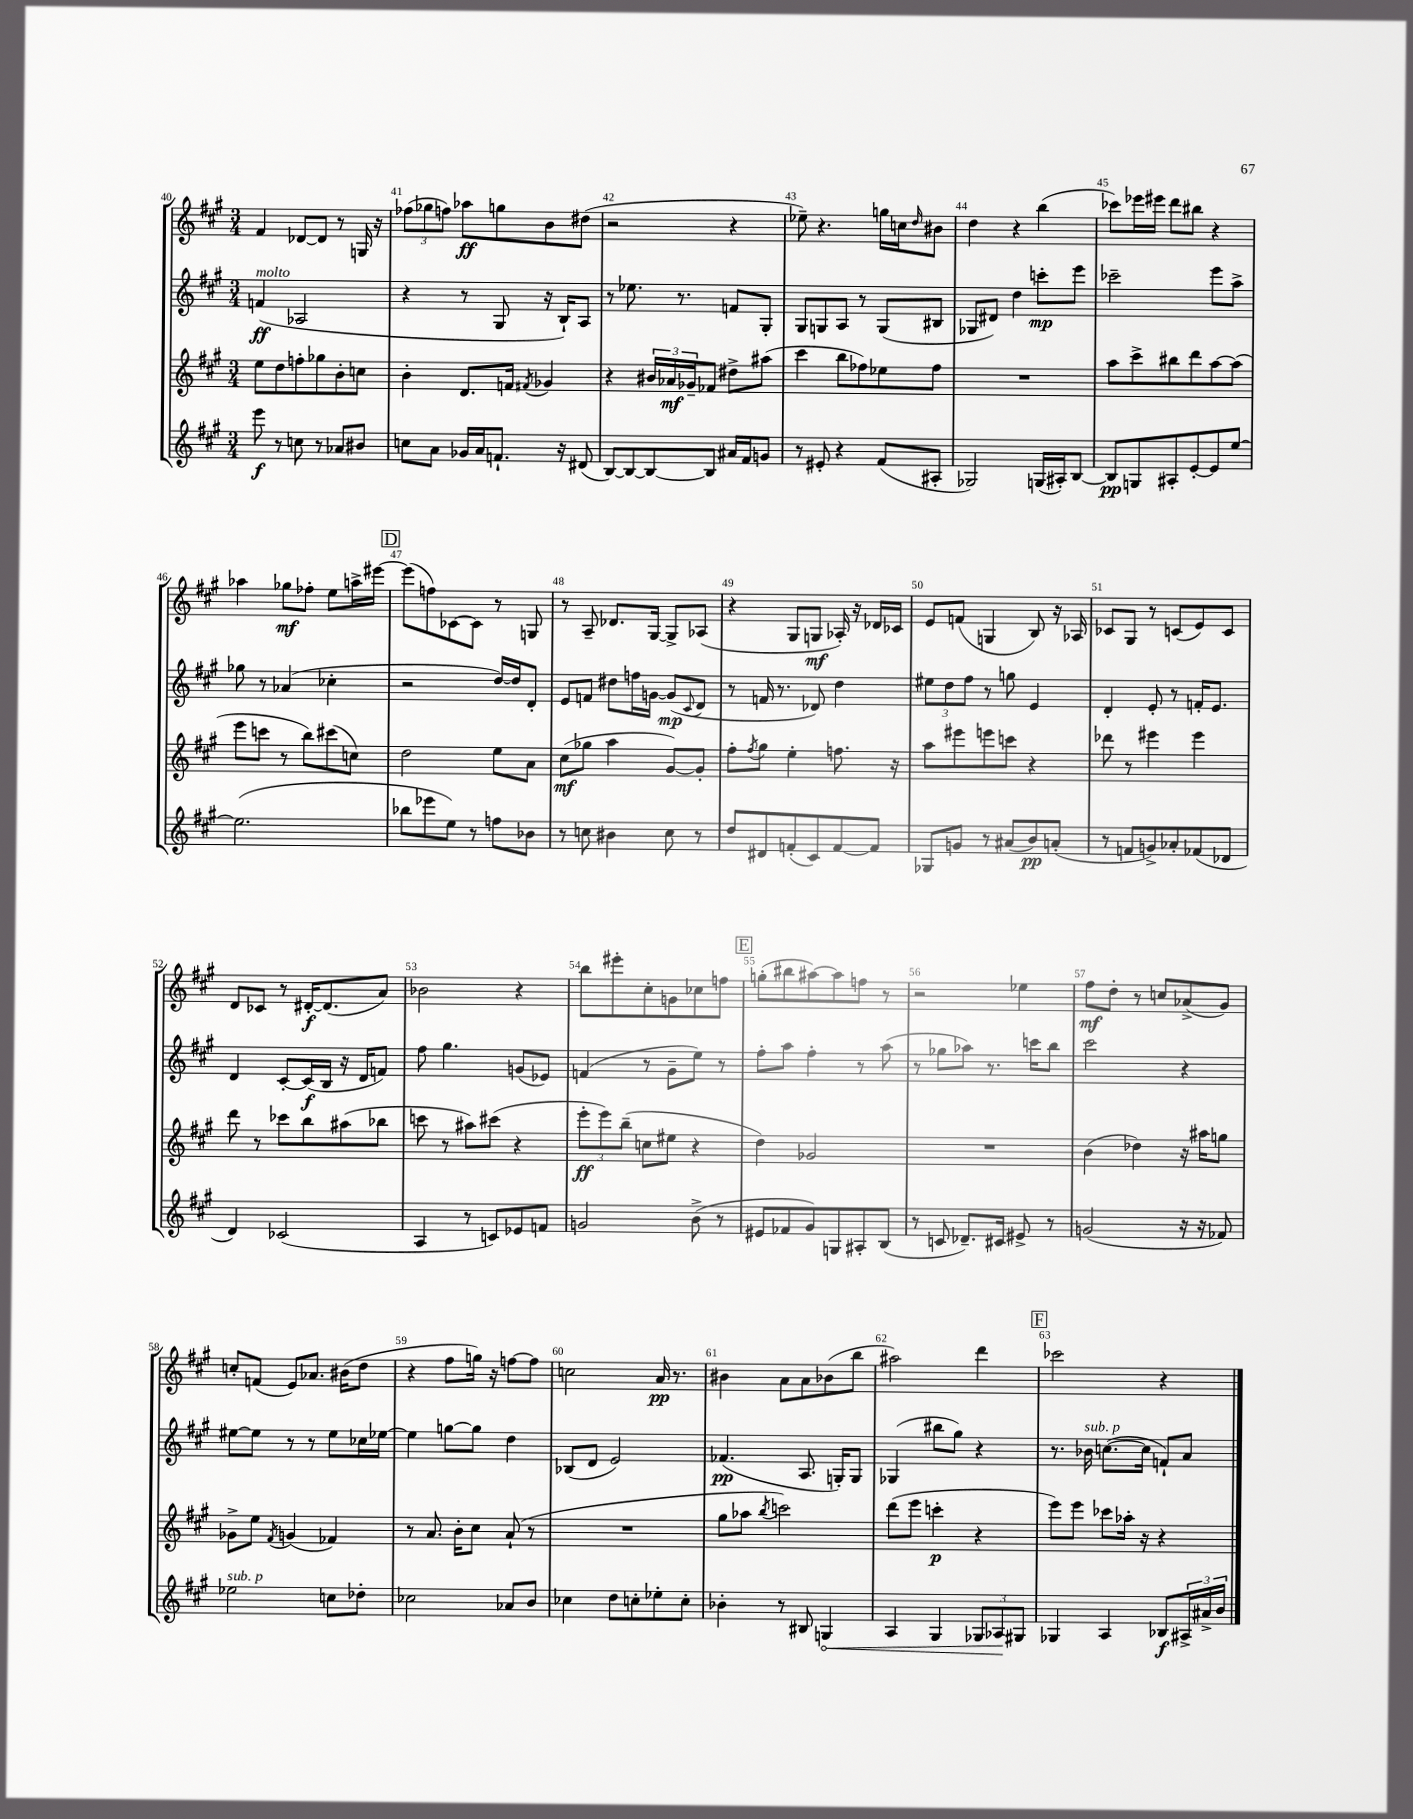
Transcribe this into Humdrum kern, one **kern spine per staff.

**kern	**dynam	**kern	**dynam	**kern	**dynam	**kern	**dynam
*part4	*part4	*part3	*part3	*part2	*part2	*part1	*part1
*staff4	*staff4	*staff3	*staff3	*staff2	*staff2	*staff1	*staff1
*clefG2	*	*clefG2	*	*clefG2	*	*clefG2	*
*k[f#c#g#]	*	*k[f#c#g#]	*	*k[f#c#g#]	*	*k[f#c#g#]	*
*M3/4	*	*M3/4	*	*M3/4	*	*M3/4	*
=40	=40	=40	=40	=40	=40	=40	=40
!	!	!	!	!LO:TX:a:i:t=molto	!	!	!
8eee\	f	8ee\L	.	(4fn/	ff	4f#/	.
8r	.	8dd\	.	.	.	.	.
8ccn\	.	8ffn'\	.	2A-X/	.	[8d-X/L	.
8r	.	8gg-X\	.	.	.	8d-/J]	.
8a-X/L	.	8b'\	.	.	.	8r	.
8b#X/J	.	8ccn\J	.	.	.	16Gn/	.
.	.	.	.	.	.	16r	.
=41	=41	=41	=41	=41	=41	=41	=41
8ccn\L	.	4b'\	.	4r	.	(12ff-X\L	.
.	.	.	.	.	.	12gg-X\	.
8a\J	.	.	.	.	.	.	.
.	.	.	.	.	.	12ffn\J)	.
16g-X/LL	.	8.d/L	.	8r	.	8aa-X\L	ff
16a/J	.	.	.	.	.	.	.
8.fn`/J	.	.	.	8G#/	.	8ggn\	.
.	.	16fn/Jk	.	.	.	.	.
.	.	8qf#X/	.	.	.	.	.
.	.	4g-X/	.	16r	.	8b\	.
16r	.	.	.	16B`/KL)	.	.	.
(8d#X/	.	.	.	8A/J	.	(8dd#X\J	.
=42	=42	=42	=42	=42	=42	=42	=42
[8B/L)	.	4r	.	8r	.	2r	.
8B/_	.	.	.	8.ee-X\	.	.	.
8B/_	.	24b#X/LL	.	.	.	.	.
.	.	24a-X/	mf	.	.	.	.
.	.	.	.	8.r	.	.	.
.	.	24g-X~/J	.	.	.	.	.
8B/J]	.	8f-X/J	.	.	.	.	.
16a#X/LL	.	8dd#X^\L	.	8fn/L	.	4r	.
16f#/J	.	.	.	.	.	.	.
8gn/J	.	(8aa#X\J	.	8G#'/J	.	.	.
=43	=43	=43	=43	=43	=43	=43	=43
8r	.	4ccc#\	.	8G#/L	.	8ee-X~\)	.
8e#X'/	.	.	.	8Gn/	.	4.r	.
4r	.	8bb\L	.	8A/J	.	.	.
.	.	8ff-X\)	.	8r	.	.	.
(8f#/L	.	8ee-X\	.	(8G/L	.	16ggn\LL	.
.	.	.	.	.	.	16ccn\J	.
.	.	.	.	.	.	16qqdd/	.
8A#X'/J	.	8ff-\J	.	8B#X/J	.	8b#X\J	.
=44	=44	=44	=44	=44	=44	=44	=44
2G-X/)	.	2.r	.	8G-X/L	.	4dd\	.
.	.	.	.	8d#X/J)	.	.	.
.	.	.	.	4dd\	.	4r	.
(16Gn/LL	.	.	.	8cccn'\L	mp	(4bb\	.
16A#X'/J)	.	.	.	.	.	.	.
[8B/J	.	.	.	8eee\J	.	.	.
=45	=45	=45	=45	=45	=45	=45	=45
8B/L]	pp	8aa\L	.	2ccc-X~\	.	8ccc-X\L)	.
8Gn/	.	8ccc#^\	.	.	.	16eee-X\L	.
.	.	.	.	.	.	16eee#X\JJ	.
8A#X'/	.	8bb#X\	.	.	.	8ddd\L	.
[8e'/	.	8ddd\	.	.	.	8bb#X\J	.
8e/]	.	[8aa\	.	8eee\L	.	4r	.
[8ee/J	.	(8aa\J]	.	8aa^\J	.	.	.
!!LO:LB:g=z
=46	=46	=46	=46	=46	=46	=46	=46
(2.ee\]	.	8eee\L	.	8gg-X\	.	4aa-X\	.
.	.	8cccn\J	.	8r	.	.	.
.	.	8r	.	(4a-X/	.	8gg-X\L	mf
.	.	8bb\L)	.	.	.	8ff-X'\J	.
.	.	(8ccc#X\	.	4cc-X'\	.	8ee\L	.
.	.	8ccn\J)	.	.	.	16aan^\L	.
.	.	.	.	.	.	[16eee#X\JJ	.
!!LO:REH:place=s1:t=D
=47	=47	=47	=47	=47	=47	=47	=47
8bb-X\L	.	2dd\	.	2r	.	(8eee#\L]	.
8eee-X\	.	.	.	.	.	8ffn\)	.
8ee\J)	.	.	.	.	.	[8c-X\	.
8r	.	.	.	.	.	8c-\J]	.
8ffn\L	.	8ee\L	.	[16dd/LL)	.	8r	.
.	.	.	.	16dd/J]	.	.	.
8b-X\J	.	8a\J	.	8d'/J	.	8Gn/	.
=48	=48	=48	=48	=48	=48	=48	=48
8r	.	(8cc#\L	mf	8e/L	.	8r	.
8ccn\	.	8gg-X\J	.	8fn/J	.	8A~/	.
4b#X\	.	4aa\	.	8dd#X\L	.	8.d-X/L	.
.	.	.	.	16ffn\L	.	.	.
.	.	.	.	[16gn\JJ	.	[16G#/Jk	.
8cc\	.	[8g#/L)	.	(8g/L]	mp	8G#^/L]	.
.	.	.	.	8qqc#/	.	.	.
8r	.	8g#'/J]	.	8d/J	.	(8A-X/J	.
=49	=49	=49	=49	=49	=49	=49	=49
8dd/L	.	8ff#'\L	.	8r	.	4r	.
.	.	8qff#/	.	.	.	.	.
8d#X/	.	8gg#\J	.	16fn/	.	.	.
.	.	.	.	8.r	.	.	.
(8fn'/	.	4ee'\	.	.	.	8G#/L	.
8c#/)	.	.	.	8d-X/)	.	8Gn/J	mf
[8f/	.	8.ffn\	.	4dd\	.	16A-X'/)	.
.	.	.	.	.	.	16r	.
8f/J]	.	.	.	.	.	16d-X/LL	.
.	.	16r	.	.	.	16c-X/JJ	.
=50	=50	=50	=50	=50	=50	=50	=50
8G-X/L	.	8aa\L	.	12ee#X\L	.	8e/L	.
.	.	.	.	12dd\	.	.	.
8gn/J	.	8eee#X\	.	.	.	(8fn/J	.
.	.	.	.	12ff#\J	.	.	.
8r	.	8eeen\	.	8r	.	4Gn/	.
(8a#X/L	.	8cccn\J	.	8ggn\	.	.	.
8b/)	pp	4r	.	4e/	.	8B/)	.
(8an'/J	.	.	.	.	.	16r	.
.	.	.	.	.	.	16A-X/	.
=51	=51	=51	=51	=51	=51	=51	=51
8r	.	8ddd-X\	.	4d'/	.	8c-X/L	.
8fn/L	.	8r	.	.	.	8G#/J	.
8gn^/)	.	4eee#X\	.	8e'/	.	8r	.
8a-X'/	.	.	.	8r	.	(8cn/L	.
(8f-X/	.	4eee#\	.	16fn'/KL	.	8e/)	.
.	.	.	.	8.e/J	.	.	.
8d-X/J	.	.	.	.	.	8c/J	.
!!LO:LB:g=z
=52	=52	=52	=52	=52	=52	=52	=52
4d/)	.	8ddd\	.	4d/	.	8d/L	.
.	.	8r	.	.	.	8c-X/J	.
(2c-X/	.	8ccc-X\L	.	[8c#'/L	.	8r	.
.	.	8bb\	.	(16c#/L]	f	[16d#X'/KL	f
.	.	.	.	16B/JJ	.	(8.d#/]	.
.	.	(8aa#X\	.	16r	.	.	.
.	.	.	.	16d/KL	.	.	.
.	.	8bb-X\J	.	8fn/J)	.	8a/J)	.
=53	=53	=53	=53	=53	=53	=53	=53
4A/	.	8cccn\	.	8ff#\	.	2b-X\	.
.	.	8r	.	4.gg#\	.	.	.
8r	.	8aa#X\L)	.	.	.	.	.
8cn/L)	.	(8ccc#X\J	.	.	.	.	.
8e-X/	.	4r	.	(8gn/L	.	4r	.
8fn/J	.	.	.	8e-X/J)	.	.	.
=54	=54	=54	=54	=54	=54	=54	=54
2gn/	.	12eee'\L	ff	(4fn/	.	8bb\L	.
.	.	12eee\)	.	.	.	.	.
.	.	.	.	.	.	8eee#X'\	.
.	.	(12bb~\J	.	.	.	.	.
.	.	8ccn\L	.	8r	.	8cc#'\	.
.	.	8ee#X\J	.	8g#~\L	.	8gn\	.
(8b^\	.	4r	.	8ee\J)	.	8cc-X\	.
8r	.	.	.	8r	.	8ffn\J	.
!!LO:REH:place=s1:t=E
=55	=55	=55	=55	=55	=55	=55	=55
8e#X/L	.	4dd\)	.	8ff#'\L	.	(8ggn'\L	.
8f-X/	.	.	.	8aa\J	.	8bb#X\	.
8g#/)	.	2g-X/	.	4ff#'\	.	[8aa#X\)	.
8Gn/	.	.	.	.	.	8aa#\]	.
8A#X'/	.	.	.	8r	.	8ffn\J	.
(8B/J	.	.	.	(8aa\	.	8r	.
=56	=56	=56	=56	=56	=56	=56	=56
8r	.	2.r	.	8r	.	2r	.
8cn/	.	.	.	8gg-X\L	.	.	.
8.d-X~/L)	.	.	.	8aa-X\J)	.	.	.
.	.	.	.	8.r	.	.	.
16c#X/Jk	.	.	.	.	.	.	.
8e#X^/	.	.	.	.	.	4ee-X\	.
.	.	.	.	16cccn\KL	.	.	.
8r	.	.	.	8bb\J	.	.	.
=57	=57	=57	=57	=57	=57	=57	=57
(2gn/	.	(4b\	.	2ccc#\	.	8ff#\L	mf
.	.	.	.	.	.	8dd'\J	.
.	.	4dd-X\)	.	.	.	8r	.
.	.	.	.	.	.	8ccn/L	.
16r	.	16r	.	4r	.	(8a-X^/	.
16r	.	16aa#X\KL	.	.	.	.	.
8f-X/)	.	8ggn\J	.	.	.	8g#/J)	.
!!LO:LB:g=z
=58	=58	=58	=58	=58	=58	=58	=58
!LO:TX:a:i:t=sub. p	!	!	!	!	!	!	!
2ee-X\	.	8g-X^\L	.	[8ee#X\L	.	8ccn'/L	.
.	.	8ee\J	.	8ee#\J]	.	(8fn/J	.
.	.	8qf#/	.	.	.	.	.
.	.	(4gn/	.	8r	.	8e/L)	.
.	.	.	.	8r	.	8.a-X/J	.
8ccn\L	.	4f-X/)	.	8ee#\L	.	.	.
.	.	.	.	.	.	(16b#X\KL	.
8dd-X'\J	.	.	.	16cc-X\L	.	8dd\J	.
.	.	.	.	[16ee-X\JJ	.	.	.
=59	=59	=59	=59	=59	=59	=59	=59
2cc-X\	.	8r	.	4ee-\]	.	4r	.
.	.	8.a/	.	.	.	.	.
.	.	.	.	[8ggn\L	.	8ff#\L	.
.	.	16b'\KL	.	.	.	.	.
.	.	8cc#\J	.	8gg\J]	.	16ggn\Jk)	.
.	.	.	.	.	.	16r	.
8a-X/L	.	(8a`/	.	4dd\	.	[8ffn\L	.
8b/J	.	8r	.	.	.	8ff\J]	.
=60	=60	=60	=60	=60	=60	=60	=60
4cc-X\	.	2.r	.	(8B-X/L	.	2ccn\	.
.	.	.	.	8d/J	.	.	.
8dd\L	.	.	.	2e/)	.	.	.
8ccn'\	.	.	.	.	.	.	.
8ee-X'\	.	.	.	.	.	16a/	pp
.	.	.	.	.	.	8.r	.
8cc'\J	.	.	.	.	.	.	.
=61	=61	=61	=61	=61	=61	=61	=61
4b-X'\	.	8gg#\L	.	(4.f-X/	pp	4b#X\	.
.	.	8aa-X\J	.	.	.	.	.
.	.	8qbb/	.	.	.	.	.
8r	.	2cccn\)	.	.	.	8a\L	.
8B#X/	.	.	.	8.A/	.	8a\	.
!	!LO:HP:b	!	!	!	!	!	!
4Gn/	<	.	.	.	.	(8b-X\	.
.	.	.	.	16Gn'/KL)	.	.	.
.	.	.	.	8G/J	.	8bb\J	.
=62	=62	=62	=62	=62	=62	=62	=62
4A/	.	(8ddd\L	.	(4G-X/	.	2aa#X\)	.
.	.	8eee\J	.	.	.	.	.
4G#/	.	4cccn'\	p	8bb#X\L	.	.	.
.	.	.	.	8gg#\J)	.	.	.
12G-X/L	.	4r	.	4r	.	4ddd\	.
12A-X/	.	.	.	.	.	.	.
12G#X/J	[	.	.	.	.	.	.
!!LO:REH:place=s1:t=F
=63	=63	=63	=63	=63	=63	=63	=63
4G-X/	.	8eee\L)	.	8.r	.	2ccc-X\	.
.	.	8eee\J	.	.	.	.	.
!	!	!	!	!LO:TX:a:i:t=sub. p	!	!	!
.	.	.	.	16b-X\	.	.	.
4A/	.	8ccc-X\L	.	([8.ccn\L	.	.	.
.	.	16aa-X'\Jk	.	.	.	.	.
.	.	16r	.	16cc\Jk]	.	.	.
8B-X/L	f	4r	.	8fn`/L)	.	4r	.
24A#X^/L	.	.	.	8a/J	.	.	.
24a#X^/	.	.	.	.	.	.	.
24b/JJ	.	.	.	.	.	.	.
==	==	==	==	==	==	==	==
*-	*-	*-	*-	*-	*-	*-	*-
